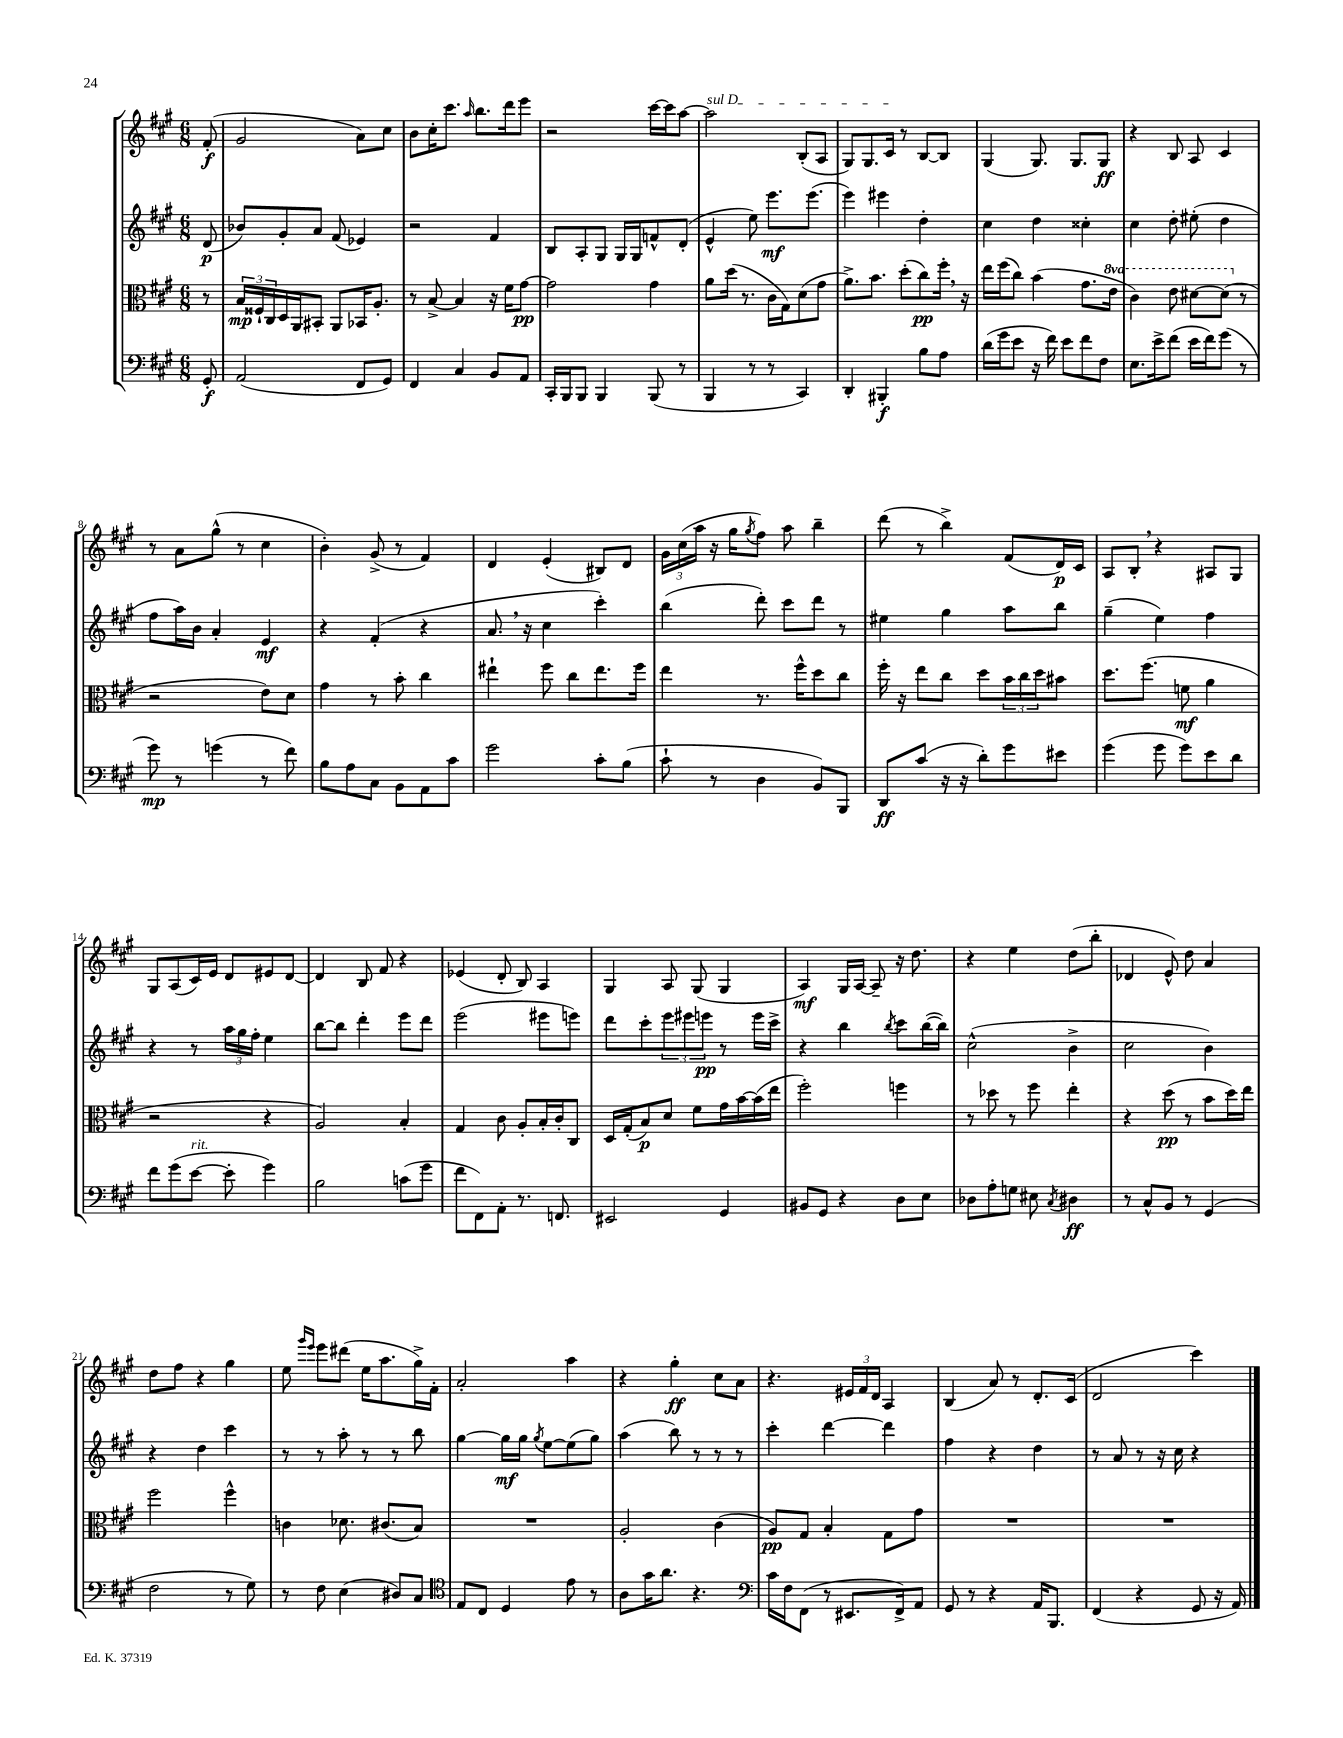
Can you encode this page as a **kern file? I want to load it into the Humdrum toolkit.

**kern	**kern	**kern	**kern
*staff4	*staff3	*staff2	*staff1
*clefF4	*clefC3	*clefG2	*clefG2
*k[f#c#g#]	*k[f#c#g#]	*k[f#c#g#]	*k[f#c#g#]
*M6/8	*M6/8	*M6/8	*M6/8
8GG#'	8r	(8d	(8f#'
=	=	=	=
(2AA	24B	8b-)	2g#
.	24F##`	.	.
.	24C#	.	.
.	16D	8g#'	.
.	16AA	.	.
.	8BB#'	8a	.
.	8AA	(8f#	.
8FF#	16BB-	4e-)	8a)
.	8.A'	.	.
8GG#)	.	.	8cc#
=	=	=	=
4FF#	8r	2r	8b
.	[8B^	.	16cc#'
.	.	.	8.ccc#
4C#	4B]	.	.
.	.	.	16qqaa
.	.	.	8.bb
8BB	16r	4f#	.
.	16f#	.	16ddd
8AA	[8g#	.	8eee
=	=	=	=
16CC#'	2g#]	8B	2r
16BBB	.	.	.
8BBB	.	8A'	.
4BBB	.	8G#	.
.	.	16G#	.
.	.	16G#	.
(8BBB	4g#	8f^^	[16ccc#
.	.	.	16ccc#]
8r	.	(8d'	[8aa
=	=	=	=
4BBB	8a	4e^^	2aa]
.	(16dd	.	.
.	8.r	.	.
8r	.	8ee)	.
8r	16c#	8.eee	.
.	16G#)	.	.
4CC#)	(8d	.	(8B'
.	.	(8.eee	.
.	8g#	.	8A
=	=	=	=
4DD'	8.a^)	4eee)	8G#)
.	.	.	8.G#
.	8.b	.	.
4BBB#'	.	4eee#	.
.	.	.	16c#
.	(8dd'	.	8r
8B	8cc#)	4dd'	[8B
8A	16ff#'	.	8B]
.	16r	.	.
=	=	=	=
(16d	16ee	4cc#	(4G#
16g#	(16ff#	.	.
8e	8cc#)	.	.
16r	(4b	4dd	8.G#)
16f#)	.	.	.
8e	.	.	.
.	.	.	8.G#
8f#	8.g#	4cc##'	.
8F#	.	.	8G#
.	16ee	.	.
=	=	=	=
8.E	4cc#)	4cc#	4r
16e^	.	.	.
(8f#	8ee	8dd'	8B
16e	[8dd#	(8ee#'	8A
16f#)	.	.	.
(8g#	(8dd#]	4dd	4c#
8r	8r	.	.
=	=	=	=
8g#)	2r	8ff#	8r
8r	.	16aa)	8a
.	.	16b	.
(4g	.	4a'	(8gg#^^
.	.	.	8r
8r	8e)	4e	4cc#
8f#)	8d	.	.
=	=	=	=
8B	4g#	4r	4b')
8A	.	.	.
8C#	8r	(4f#'	(8g#^
8BB	8b'	.	8r
8AA	4cc#	4r	4f#)
8c#	.	.	.
=	=	=	=
2g#	4ee#`	8.a	4d
.	.	16r	.
.	8ff#	4cc#	(4e'
.	8cc#	.	.
8c#'	8.ee#	4ccc#')	8B#)
(8B	.	.	8d
.	16ff#	.	.
=	=	=	=
8c#`	4ee	(4bb	24g#
.	.	.	(24cc#
.	.	.	24aa
8r	.	.	16r
.	.	.	16gg#
.	.	.	8qgg#
4D	8.r	8ddd')	8ff#)
.	.	8ccc#	8aa
.	16ff#^^	.	.
8BB)	8dd	8ddd	4bb~
8BBB	8cc#	8r	.
=	=	=	=
8DD	16ff#'	4ee#	(8ddd
.	16r	.	.
(8c#	8ee	.	8r
16r	8cc#	4gg#	4bb^)
16r	.	.	.
8d')	8dd	.	.
8g#	24b	8aa	(8f#
.	24cc#	.	.
.	24dd	.	.
8e#	8b#	8bb	16d)
.	.	.	16c#
=	=	=	=
(4g#	8.dd	(4gg#~	8A
.	.	.	8B'
.	(8.ff#	.	.
8g#	.	4ee)	4r
8g#)	8f	.	.
8e	4a	4ff#	8A#
8d	.	.	8G#
=	=	=	=
8f#	2r	4r	8G#
(8g#	.	.	(8A
[8e	.	8r	16c#)
.	.	.	16e
8e']	.	24aa	8d
.	.	24gg#	.
.	.	24ff#'	.
4g#)	4r	4ee	8e#
.	.	.	[8d
=	=	=	=
2B	2A)	[8bb	4d]
.	.	8bb]	.
.	.	4ddd'	8B
.	.	.	8f#
(8c	4B'	8eee	4r
8g#	.	8ddd	.
=	=	=	=
8f#	4G#	(2eee	(4e-
8FF#)	.	.	.
8AA'	8c#	.	8d'
8.r	8A'	.	8B)
.	16B'	8eee#	4A
8.FF	16c#'	.	.
.	8C#	8eee)	.
=	=	=	=
2EE#	16D	8ddd	4G#
.	(16G#'	.	.
.	8B)	8ccc#'	.
.	8d	12eee	8A
.	.	12eee#	.
.	8f#	.	(8G#
.	.	12eee	.
4GG#	16g#	8r	4G#
.	[16b	.	.
.	(16b]	16eee	.
.	16ee	16ccc#^	.
=	=	=	=
8BB#	2ff#')	4r	4A)
8GG#	.	.	.
4r	.	4bb	16G#
.	.	.	[16A
.	.	.	8A~]
.	.	8qbb	.
8D	4ff	8ccc#	16r
.	.	.	8.dd
8E	.	([16bb	.
.	.	16bb])	.
=	=	=	=
8D-	8r	(2cc#^^	4r
8A'	8dd-	.	.
8G	8r	.	4ee
8E#	8ff#	.	.
8qC#	.	.	.
4D#	4ee'	4b^	(8dd
.	.	.	8bb'
=	=	=	=
8r	4r	2cc#	4d-
8C#^^	.	.	.
8BB	(8dd	.	8e^^)
8r	8r	.	8dd
(4GG#	8b	4b)	4a
.	16dd)	.	.
.	16ee	.	.
=	=	=	=
2F#	2ff#	4r	8dd
.	.	.	8ff#
.	.	4dd	4r
8r	4ff#^^	4ccc#	4gg#
8G#)	.	.	.
=	=	=	=
8r	4c	8r	8ee
.	.	.	16qqggg#
.	.	.	16qqeee
8F#	.	8r	8eee
(4E	8.d-	8aa'	(8ddd#
.	.	8r	16ee
.	(8.c#	.	8.aa
8D#)	.	8r	.
8C#	8B)	8bb	16gg#^)
.	.	.	16f#'
=	=	=	=
*clefC4	*	*	*
8E	2.r	[4gg#	2a'
8C#	.	.	.
4D	.	16gg#]	.
.	.	16gg#	.
.	.	8qgg#	.
.	.	[8ee	.
8e	.	(8ee]	4aa
8r	.	8gg#)	.
=	=	=	=
8A	2A'	(4aa	4r
16g#	.	.	.
8.a	.	.	.
.	.	8bb)	4gg#'
4.r	.	8r	.
.	(4c#	8r	8cc#
.	.	8r	8a
=	=	=	=
*clefF4	*	*	*
16c#	8A)	4ccc#'	4.r
16F#	.	.	.
(8FF#	8G#	.	.
8r	4B'	[4ddd	.
8.EE#	.	.	24e#
.	.	.	24f#
.	.	.	24d
.	8G#	4ddd]	4A
16FF#^)	.	.	.
8AA	8g#	.	.
=	=	=	=
8GG#	2.r	4ff#	(4B
8r	.	.	.
4r	.	4r	8a)
.	.	.	8r
16AA	.	4dd	8.d'
8.BBB	.	.	.
.	.	.	(16c#
=	=	=	=
(4FF#	2.r	8r	2d
.	.	8a	.
4r	.	8r	.
.	.	16r	.
.	.	16cc#	.
8GG#	.	4r	4ccc#)
16r	.	.	.
16AA)	.	.	.
==	==	==	==
*-	*-	*-	*-
